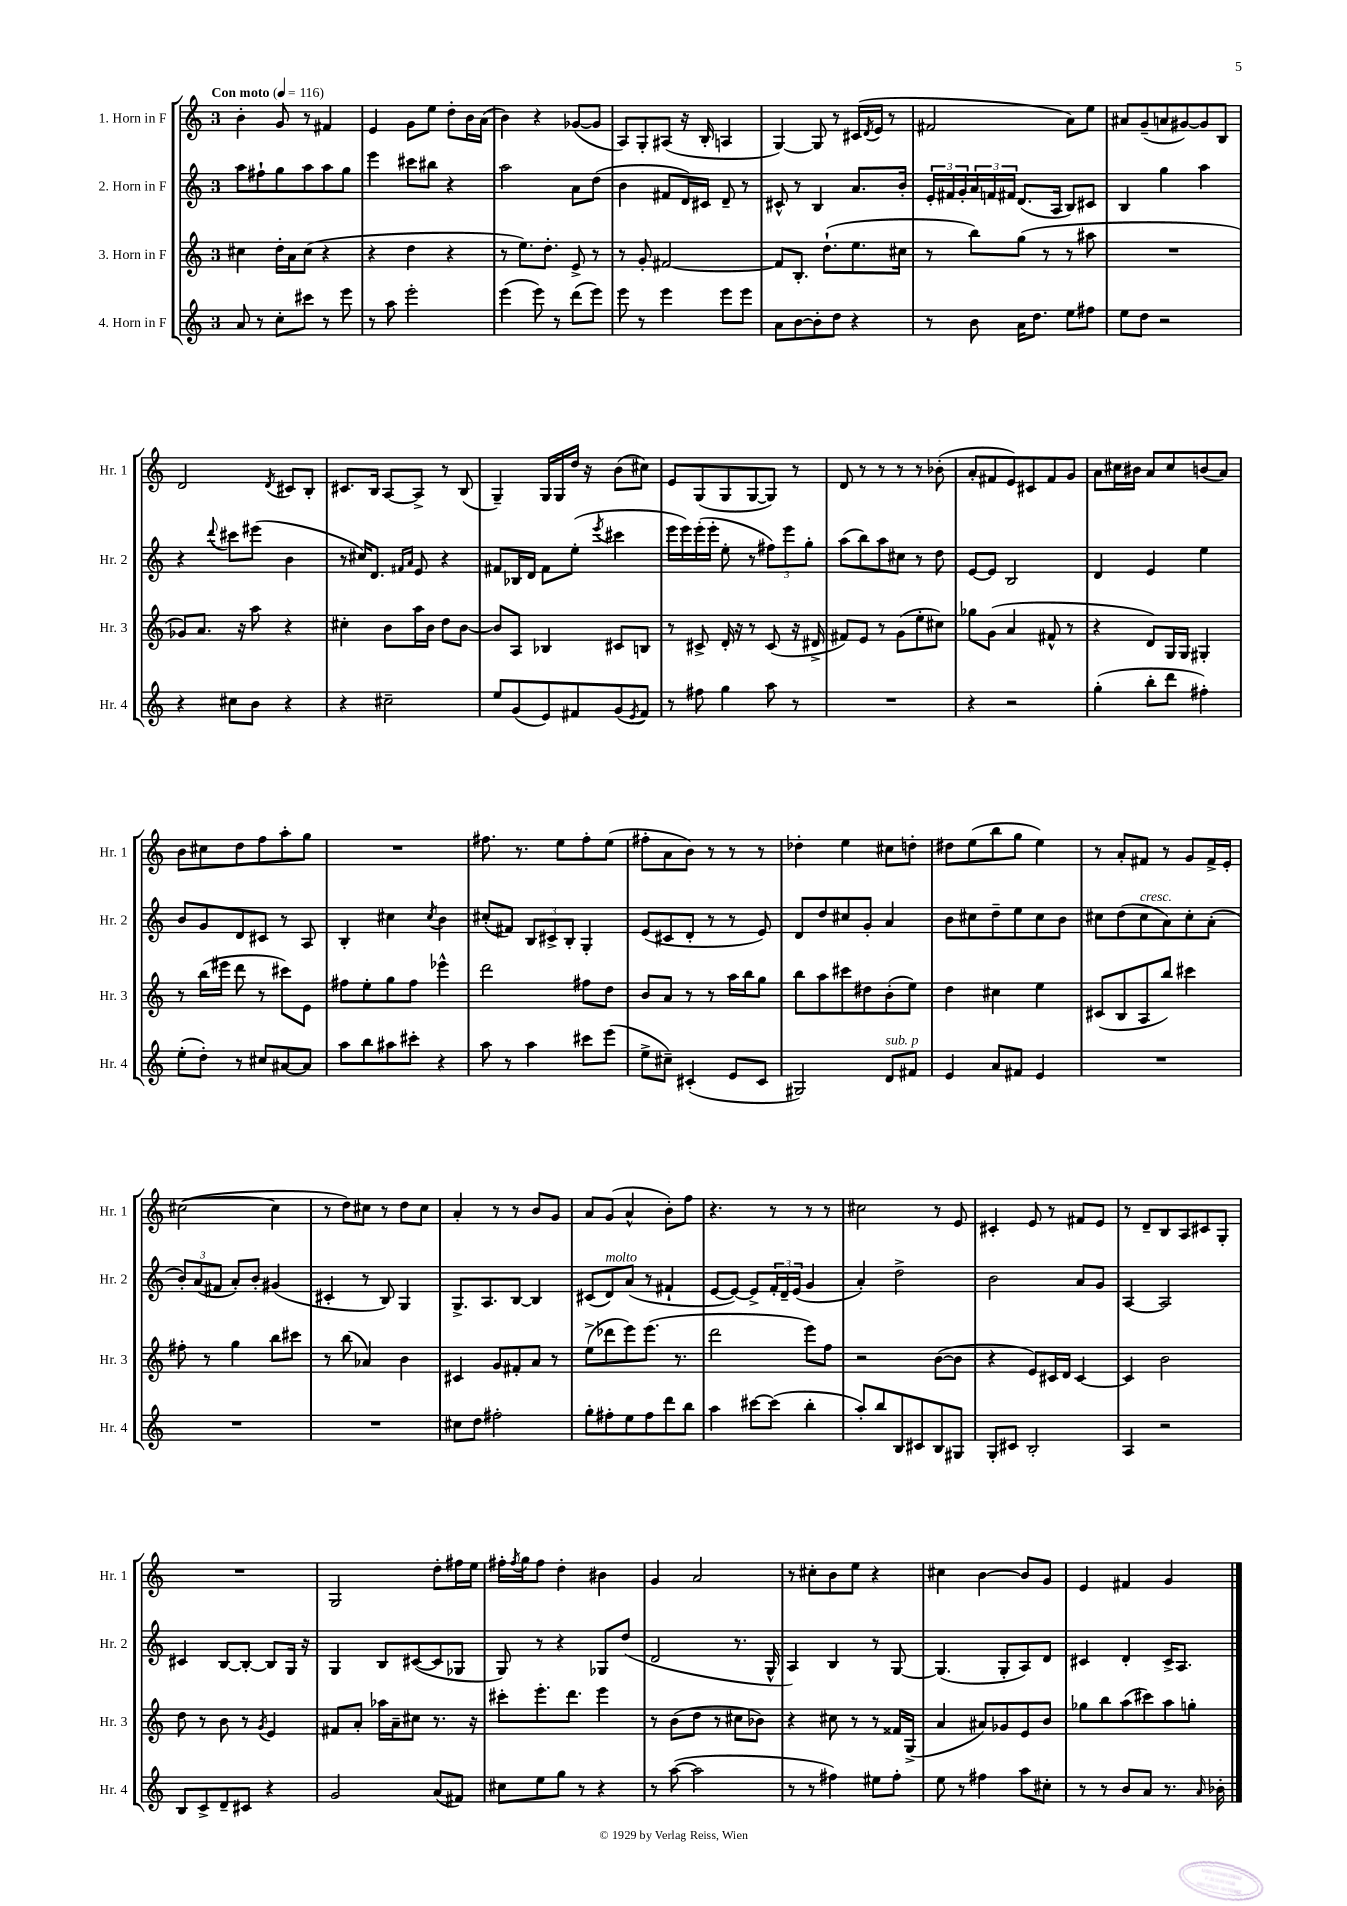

**kern	**kern	**kern	**kern
*staff4	*staff3	*staff2	*staff1
*clefG2	*clefG2	*clefG2	*clefG2
*k[]	*k[]	*k[]	*k[]
*M3/4	*M3/4	*M3/4	*M3/4
*MM116	*MM116	*MM116	*MM116
8a	4cc#	8aa	4b'
8r	.	8ff#`	.
8cc'	16dd'	8gg	8g
.	16a	.	.
8ccc#	(8cc#	8aa	8r
8r	4r	8aa	4f#
8eee	.	8gg	.
=	=	=	=
8r	4r	4eee	4e
8aa	.	.	.
2eee'	4dd	8ccc#	8g
.	.	8bb#	8ee
.	4r	4r	8dd'
.	.	.	16b
.	.	.	(16a
=	=	=	=
(4eee	8r	2aa	4b)
.	8.ee)	.	.
8eee)	.	.	4r
.	8.dd'	.	.
8r	.	.	.
(8ddd	8e^	8a	([8g-
8eee)	8r	(8dd	8g-]
=	=	=	=
8eee	8r	4b	8A)
8r	8g'	.	8G'
4eee	[2f#	8f#	(8A#
.	.	16d)	16r
.	.	16c#	16B'
8eee	.	8d~	4A
8eee	.	8r	.
=	=	=	=
8a	8f#]	8c#^^	[4G)
[8b	8.B'	8r	.
8b']	.	4B	8G]
.	(8.dd`	.	.
8dd	.	.	8r
4r	8.ee	8.a	(16c#
.	.	.	8qd
.	.	.	16e
.	.	.	8r
.	16cc#	16b'	.
=	=	=	=
8r	8r	24e'	2f#
.	.	24f#	.
.	.	24g'	.
8b	8bb)	24a	.
.	.	24f	.
.	.	24f#	.
16a	(8gg	(8.d	.
8.dd	.	.	.
.	8r	.	.
.	.	16A	.
8ee	8r	8B)	8a)
8ff#	8aa#	8c#	8ee
=	=	=	=
8ee	2.r	4B	8a#
8dd	.	.	(8g~
2r	.	4gg	8a
.	.	.	[8g#)
.	.	4aa	8g#]
.	.	.	8B
=	=	=	=
4r	8g-)	4r	2d
.	8.a	.	.
.	.	8qqddd	.
8cc#	.	8ccc#	.
.	16r	.	.
8b	8aa	(8eee#	.
.	.	.	8qd
4r	4r	4b	8c#
.	.	.	8B'
=	=	=	=
4r	4cc#'	8r	8.c#
.	.	16cc#)	.
.	.	8.d	16B
2cc#~	8b	.	[8A
.	.	16qqf#	.
.	.	16qqa	.
.	16aa	8e	8A^]
.	16b	.	.
.	8dd	4r	8r
.	[8b	.	(8B
=	=	=	=
8ee	8b]	8f#	4G~)
(8g	8A	16B-	.
.	.	16d	.
8e)	4B-	8f#	16G
.	.	.	16G
8f#	.	(8ee'	16dd
.	.	.	16r
.	.	8qeee	.
(8g	8c#	4ccc#	(8b
8qe	.	.	.
8f#)	8B	.	8cc#)
=	=	=	=
8r	8r	16eee	8e
.	.	16eee)	.
8ff#	8c#^	(16eee'	(8G
.	.	16eee'	.
4gg	16d'	8ee'	8G
.	16r	.	.
.	8r	8r	[8G
8aa	(8c#	12ff#)	8G])
.	.	12eee	.
8r	16r	.	8r
.	.	12gg'	.
.	16d#^	.	.
=	=	=	=
2.r	8f#)	(8aa	8d
.	8e	8bb)	8r
.	8r	8aa	8r
.	(8g	8cc#	8r
.	8ee'	8r	8r
.	8cc#)	8dd	(8b-'
=	=	=	=
4r	8gg-	[8e	8a'
.	(8g	8e]	8f#
2r	4a	2B	8e)
.	.	.	8c#
.	8f#^^	.	8f#
.	8r	.	8g
=	=	=	=
(4gg'	4r	4d	8a
.	.	.	16cc#
.	.	.	16b#
8bb'	8d)	4e	8a
8ddd	16G	.	8cc#
.	16G	.	.
4ff#')	4G#'	4ee	(8b
.	.	.	8a)
=	=	=	=
(8ee'	8r	8b	8b
8dd')	(16bb	8g	8cc#
.	16eee#	.	.
8r	8ddd	8d	8dd
8cc#	8r	8c#	8ff
[8a#	8ccc#)	8r	8aa'
8a#]	8e	8A	8gg
=	=	=	=
8aa	8ff#	4B'	2.r
8bb	8ee'	.	.
8aa#	8gg	4cc#	.
8ccc#'	8ff#	.	.
.	.	8qcc#	.
4r	4eee-^^	4b	.
=	=	=	=
8aa	2ddd	(8cc#'	8.ff#
8r	.	8f#)	.
.	.	.	8.r
4aa	.	12B	.
.	.	12c#^	.
.	.	.	8ee
.	.	12B'	.
8ccc#	8ff#	4G'	8ff#'
(8eee	8dd	.	(8ee
=	=	=	=
8ee^	8b	(8e	8ff#'
8cc#~)	8a	8c#	8a
(4c#'	8r	8d'	8b)
.	8r	8r	8r
8e	16aa	8r	8r
.	16bb	.	.
8c#	8gg	8e)	8r
=	=	=	=
2G#)	8bb	8d	4dd-'
.	8aa	8dd	.
.	8ccc#	8cc#	4ee
.	8dd#	8g'	.
8d	(8b'	4a	8cc#
8f#	8ee)	.	8dd'
=	=	=	=
4e	4dd	8b	8dd#
.	.	8cc#	(8ee
8a	4cc#	8dd~	8bb
8f#	.	8ee	8gg
4e	4ee	8cc#	4ee)
.	.	8b	.
=	=	=	=
2.r	(8c#	8cc#	8r
.	8B	(8dd	8a'
.	8A	8cc#	8f#
.	8bb)	8a)	8r
.	4ccc#	8cc#'	8g
.	.	(8a'	16f#^
.	.	.	16e'
=	=	=	=
2.r	8ff#'	12b')	([2cc#
.	.	(12a	.
.	8r	.	.
.	.	12f#	.
.	4gg	8a')	.
.	.	8b'	.
.	8bb	(4g#	4cc#]
.	8ccc#	.	.
=	=	=	=
2.r	8r	4c#'	8r
.	(8bb	.	8dd)
.	4a-)	8r	8cc#
.	.	8B)	8r
.	4b	4G	8dd
.	.	.	8cc#
=	=	=	=
8cc#	4c#	8.G^	4a'
8dd	.	.	.
.	.	8.A	.
2ff#'	8g	.	8r
.	8f#'	[8B	8r
.	8a	4B]	8b
.	8r	.	8g
=	=	=	=
8gg'	(8ee^	(8c#	8a
8ff#'	8ddd-	8d)	(8g
8ee	8eee)	(8a	4a^^
8ff#	(8.eee	8r	.
8ddd	.	4f#`	8b')
.	8.r	.	.
8bb	.	.	8ff
=	=	=	=
4aa	2ddd	[8e	4.r
.	.	8e_)	.
[8ccc#	.	8e^]	.
(8ccc#]	.	24f'	8r
.	.	24d~	.
.	.	(24e	.
4bb'	8eee)	4g	8r
.	8ff	.	8r
=	=	=	=
8aa')	2r	4a')	2cc#
8bb	.	.	.
8B	.	2dd^	.
8c#	.	.	.
8B	([8b	.	8r
8G#	8b]	.	8e
=	=	=	=
8G'	4r	2b	4c#'
8c#	.	.	.
2B'	8e)	.	8e
.	16c#	.	8r
.	16d	.	.
.	[4c#	8a	8f#
.	.	8g	8e
=	=	=	=
4A	4c#]	[4A	8r
.	.	.	8d~
2r	2b	2A]	8B
.	.	.	8A
.	.	.	8c#
.	.	.	8G'
=	=	=	=
8B	8dd	4c#	2.r
8c^	8r	.	.
8d~	8b	[8B	.
8c#	8r	8B'_	.
.	8qg	.	.
4r	4e	8B]	.
.	.	16G	.
.	.	16r	.
=	=	=	=
2g	8f#	4G	2G
.	8a'	.	.
.	16aa-	8B	.
.	16a~	.	.
.	8cc#	([8c#	.
(8a	8.r	8c#]	8dd'
8f#)	.	8G-	16ff#
.	16r	.	16ee
=	=	=	=
8cc#	8ccc#'	8G)	16ff#'
.	.	.	8qff#
.	.	.	16gg
8ee	8.eee'	8r	8ff#
8gg	.	4r	4dd'
.	8.ddd	.	.
8r	.	.	.
4r	4eee	8G-	4b#
.	.	(8dd	.
=	=	=	=
8r	8r	2d	4g
([8aa	(8b	.	.
2aa]	8dd	.	2a
.	8r	.	.
.	8cc#	8.r	.
.	8b-)	.	.
.	.	16G^^	.
=	=	=	=
8r	4r	4A)	8r
8r	.	.	8cc#'
4ff#)	8cc#	4B	8b
.	8r	.	8ee
8ee#	8r	8r	4r
8ff#'	16f##	[8G	.
.	(16G^	.	.
=	=	=	=
8ee	4a	(4.G]	4cc#
8r	.	.	.
4ff#	8a#)	.	[4b
.	8g-	8G'	.
8aa	8e	8A)	8b]
8cc#'	8b	8d	8g
=	=	=	=
8r	8gg-	4c#	4e
8r	8bb	.	.
8b	(8aa	4d'	4f#
8a	8ccc#)	.	.
8.r	8aa	16c#^	4g
.	.	8.A	.
.	8gg'	.	.
16qqa	.	.	.
16b-'	.	.	.
==	==	==	==
*-	*-	*-	*-
